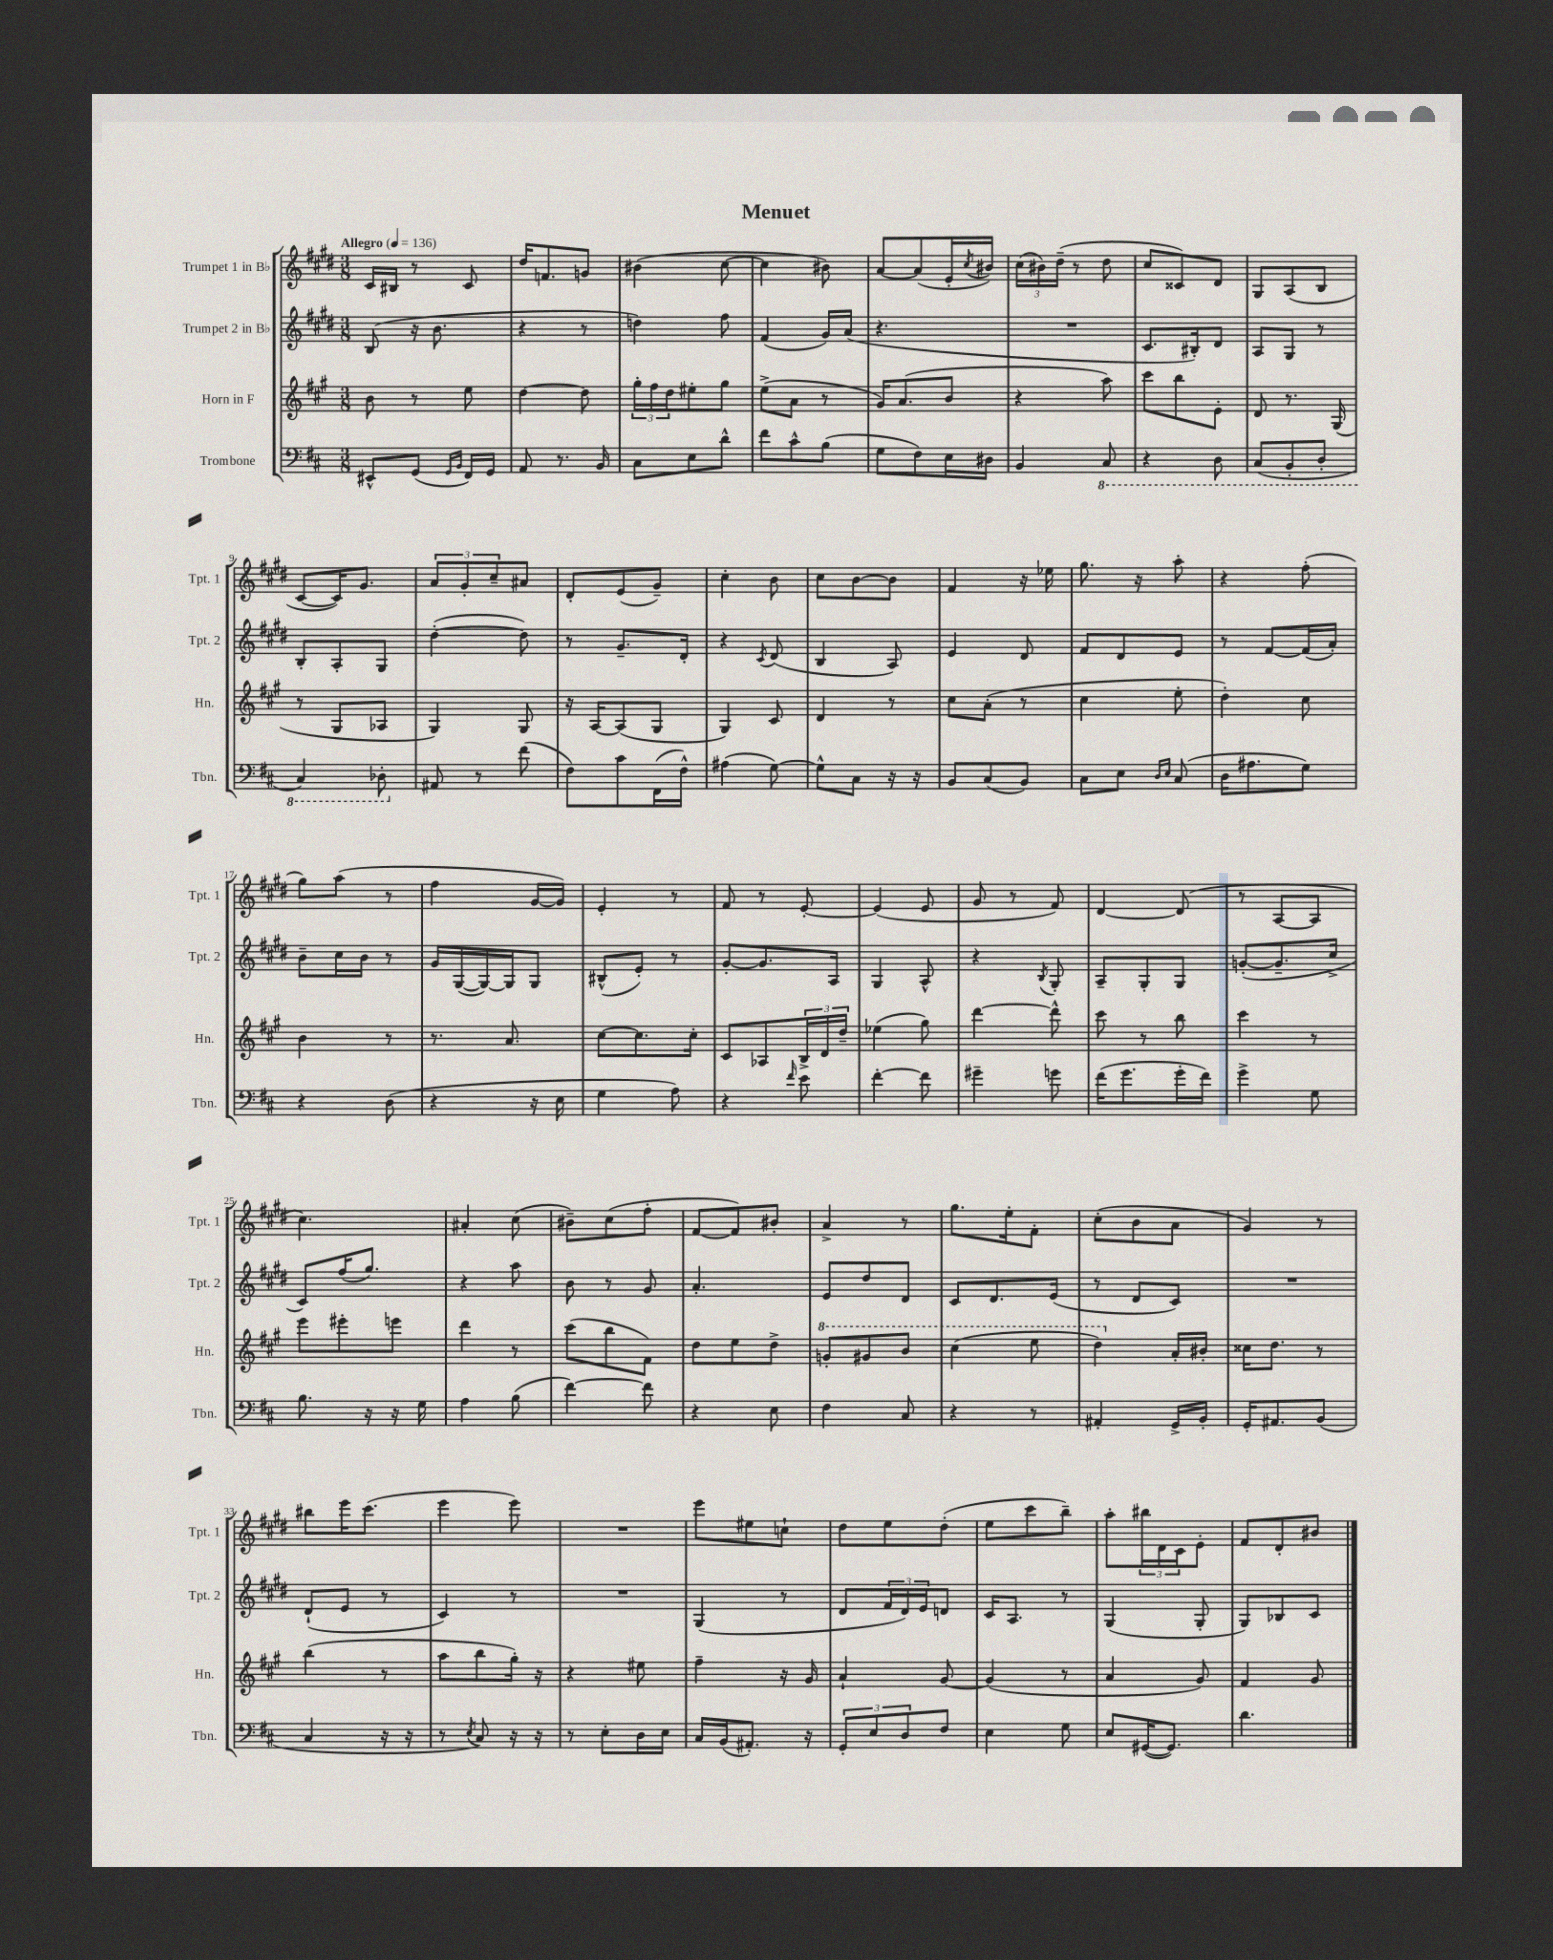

**kern	**kern	**kern	**kern
*staff4	*staff3	*staff2	*staff1
*clefF4	*clefG2	*clefG2	*clefG2
*k[f#c#]	*k[f#c#g#]	*k[f#c#g#d#]	*k[f#c#g#d#]
*M3/8	*M3/8	*M3/8	*M3/8
*MM136	*MM136	*MM136	*MM136
8EE#^^	8b	(8B	16c#
.	.	.	16B#
(8GG	8r	16r	8r
.	.	8.b	.
16qqGG	.	.	.
16qqBB	.	.	.
16FF#)	8ee	.	8c#
16GG	.	.	.
=	=	=	=
8AA	[4dd	4r	16dd#
.	.	.	8.f
8.r	.	.	.
.	8dd]	8r	8g
16BB	.	.	.
=	=	=	=
8C#	24gg#'	4dd)	(4b#
.	24ff#	.	.
.	24dd	.	.
8E	8ee#'	.	.
8d^^	8gg#	8ff#	[8cc#
=	=	=	=
8f#	(8ee^	(4f#	4cc#]
8c#^^	8a	.	.
(8B	8r	16g#)	8b#)
.	.	(16a	.
=	=	=	=
8G	16g#)	4.r	[8a
.	(8.a	.	.
8F#)	.	.	(8a]
16E	8b	.	16e'
.	.	.	8qcc#
16D#	.	.	16b#)
=	=	=	=
4BB	4r	4.r	(24cc#
.	.	.	24b#)
.	.	.	(24dd#~
.	.	.	8r
8CC#	8aa)	.	8dd#
=	=	=	=
4r	8ccc#	8.c#	8cc#
.	8bb	.	8c##)
.	.	16B#')	.
8DD	8e'	8d#	8d#
=	=	=	=
(8CC#	8d	8A	8G#
8BBB'	8.r	8G#	(8A
8DD'	.	8r	8B
.	(16G#	.	.
=	=	=	=
4CC#)	8r	8B'	[8c#
.	8G#	8A'	16c#])
.	.	.	8.g#
8DD-'	8A-	8G#	.
=	=	=	=
8AA#	4G#)	([4dd#'	12a
.	.	.	12g#'
8r	.	.	.
.	.	.	12cc#~
(8f#	8G#	8dd#])	8a#
=	=	=	=
8F#)	16r	8r	8d#'
.	[16A	.	.
8c#	(8A]	8.g#~	(8e
(16FF#	8G#	.	8g#~)
16F#^^)	.	16d#'	.
=	=	=	=
(4A#	4G#)	4r	4cc#'
.	.	8qc#	.
[8G)	8c#	(8d#	8b
=	=	=	=
8G^^]	4d	4B	8cc#
8C#	.	.	[8b
16r	8r	8A)	8b]
16r	.	.	.
=	=	=	=
8BB	8cc#	4e	4f#
(8C#	(8a'	.	.
8BB)	8r	8d#	16r
.	.	.	16ee-
=	=	=	=
8C#	4cc#	8f#	8.gg#
8E	.	8d#	.
.	.	.	16r
16qqD	.	.	.
16qqE	.	.	.
(8C#	8ee'	8e	8aa'
=	=	=	=
16D	4dd')	8r	4r
8.A#	.	.	.
.	.	[8f#	.
8G)	8cc#	(16f#]	(8ff#'
.	.	16a')	.
=	=	=	=
4r	4b	8b~	8gg#)
.	.	16cc#	(8aa
.	.	16b	.
(8D	8r	8r	8r
=	=	=	=
4r	8.r	16g#	4ff#
.	.	([16G#	.
.	.	16G#_)	.
.	8.a	16G#]	.
16r	.	8G#	[16g#
16E	.	.	16g#])
=	=	=	=
4G	[8cc#	(8B#^^	4e'
.	8.cc#]	8e')	.
8A)	.	8r	8r
.	16cc#'	.	.
=	=	=	=
4r	8c#	[8g#'	8f#
.	8A-	8.g#]	8r
16qqf#	.	.	.
8e	24B^	.	[8e'
.	24d	.	.
.	.	16A	.
.	24dd~	.	.
=	=	=	=
[4f#'	(4ee-	4G#	(4e]
8f#]	8gg#)	8A^^	8e
=	=	=	=
4g#~	[4ddd	4r	8g#
.	.	.	8r
.	.	8qB	.
8g	8ddd^^]	8G#'	8f#)
=	=	=	=
(16f#	8ccc#	8A~	[4d#
8.g	.	.	.
.	8r	8G#'	.
16g'	8bb	8G#	(8d#]
16f#)	.	.	.
=	=	=	=
4g^	4ccc#	([8g'	8r
.	.	8.g~]	[8A
8G	8r	.	8A]
.	.	16cc#^	.
=	=	=	=
8.B	8eee	8c#)	4.cc#)
.	8eee#'	(16ff#	.
16r	.	8.gg#)	.
16r	8eee	.	.
16G	.	.	.
=	=	=	=
4A	4ddd	4r	4a#'
(8B	8r	8aa	(8cc#
=	=	=	=
[4f#)	(8ccc#	8b	8b#~)
.	8bb	8r	(8cc#
8f#]	8f#)	8g#	8ff#'
=	=	=	=
4r	8dd	4.a'	[8f#
.	8ee	.	8f#])
8E	8dd^	.	8b#'
=	=	=	=
4F#	8gg'	8e	4a^
.	8gg#	8dd#	.
8C#	8bb	8d#	8r
=	=	=	=
4r	(4ccc#	8c#	8.gg#
.	.	8.d#	.
.	.	.	16ee'
8r	8eee	.	8f#'
.	.	(16e	.
=	=	=	=
4AA#'	4ddd)	8r	(8cc#'
.	.	8d#	8b
16GG^	16a'	8c#)	8a
16BB'	16b#'	.	.
=	=	=	=
16GG'	16cc##	4.r	4g#)
8.AA#	8.dd	.	.
(8BB	8r	.	8r
=	=	=	=
4C#	(4bb	(8d#`	8bb#
.	.	8e	16eee
.	.	.	(8.ccc#
16r	8r	8r	.
16r	.	.	.
=	=	=	=
8r	8aa	4c#)	4eee
8qE	.	.	.
8C#)	8bb	.	.
16r	16gg#')	8r	8eee)
16r	16r	.	.
=	=	=	=
8r	4r	4.r	4.r
8E'	.	.	.
16D	8ee#	.	.
16E	.	.	.
=	=	=	=
16C#	4ff#~	(4G#	8eee
(16BB	.	.	.
8.AA#')	.	.	8ee#
.	16r	8r	8cc`
16r	16g#	.	.
=	=	=	=
12GG'	4a`	8d#	8dd#
12E	.	.	.
.	.	24f#	8ee
12D	.	24d#)	.
.	.	24e	.
8F#	[8g#	8d	(8dd#'
=	=	=	=
4E	(4g#]	16c#	8ee
.	.	8.A	.
.	.	.	8ccc#
8G	8r	8r	8bb~)
=	=	=	=
8E	4a	(4G#	8aa'
([16GG#	.	.	24bb#
.	.	.	24d#
8.GG#])	.	.	.
.	.	.	24c#
.	8g#)	8G#'	8e'
=	=	=	=
4.d	4f#	8G#)	8f#
.	.	8B-	8d#'
.	8g#	8c#	8b#
==	==	==	==
*-	*-	*-	*-
